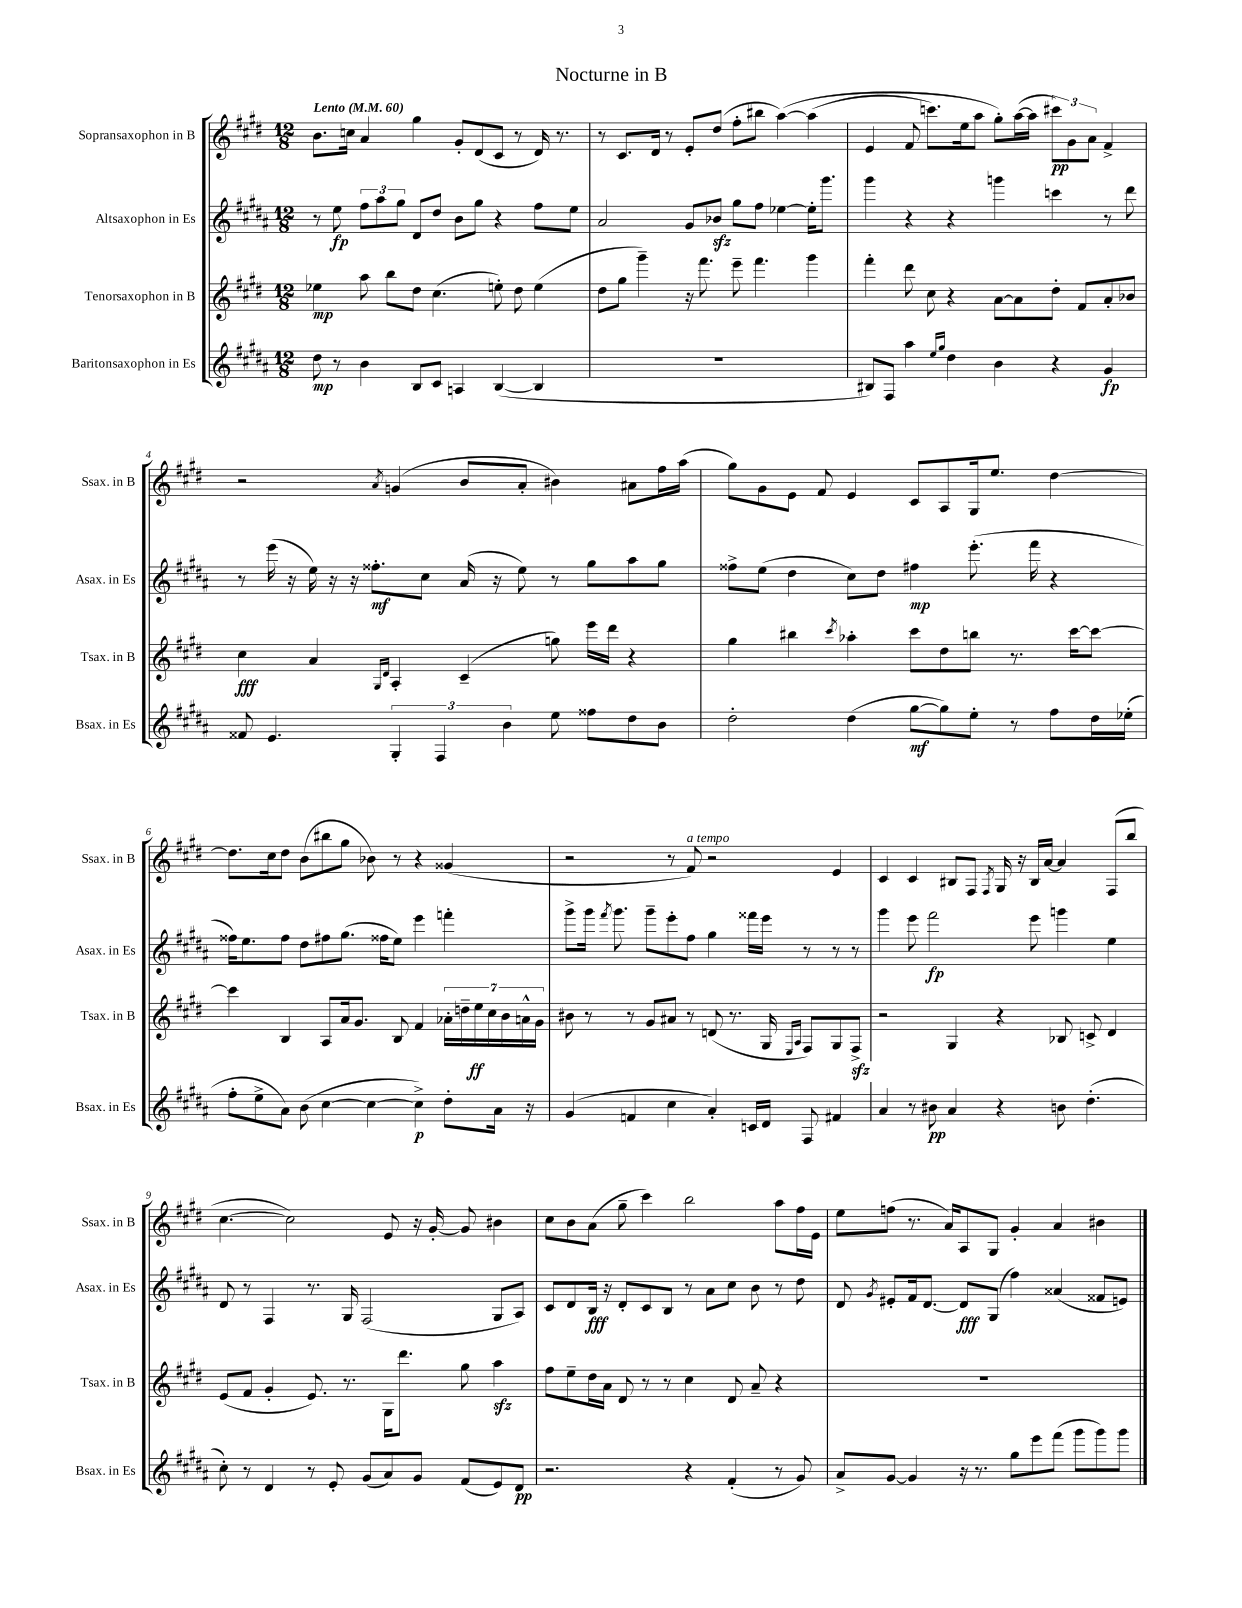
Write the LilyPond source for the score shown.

\header { title = "Nocturne in B" }
<<
\new StaffGroup <<
\new Staff = "s0" \with { instrumentName = "Sopransaxophon in B" shortInstrumentName = "Ssax. in B" } {
    \clef treble \key e \major \numericTimeSignature \time 12/8 \tempo "Lento" 4 = 60
    \autoBeamOff b'8.[ c''16] a'4 gis''4 gis'8[-. dis'8( cis'8] r8 dis'16) r8. |
    r8 cis'8.[ dis'16] r8 e'8[-. dis''8]( fis''8[-. bis''8] a''4~)\( a''4( |
    e'4 fis'8 c'''8.[) e''16 a''8] gis''8[-.\) a''16~( a''16] \tuplet 3/2 { cis'''8[\pp) gis'8 a'8] } fis'4-> |
    r2 \acciaccatura { a'8 } g'4( b'8[ a'8]-. bis'4) ais'8[ fis''16 a''16]( |
    gis''8[) gis'8 e'8] fis'8 e'4 cis'8[ a8 gis16 e''8.] dis''4~ |
    dis''8.[ cis''16 dis''8] b'8[( bis''8 gis''8] bes'8) r8 r4 gisis'4( |
    r2 r8 fis'8^\markup { \italic "a tempo" }) r2 e'4 |
    cis'4 cis'4 bis8[ fis8] \acciaccatura { fis8 } gis16 r16 bis16[ a'16]~ a'4 fis8[( b''8] |
    cis''4.~ cis''2) e'8 r16 gis'16~-. gis'8 bis'4 |
    cis''8[ b'8 a'8]( gis''8-- cis'''4) b''2 a''8[ fis''16 e'16] |
    e''8[ f''8]( r8. a'16[) a8 gis8] gis'4-. a'4 bis'4 \bar "|." |
}
\new Staff = "s1" \with { instrumentName = "Altsaxophon in Es" shortInstrumentName = "Asax. in Es" } {
    \clef treble \key b \major \numericTimeSignature \time 12/8
    \autoBeamOff r8 e''8\fp \tuplet 3/2 { fis''8[ ais''8 gis''8] } dis'8[ dis''8] b'8[ gis''8] r4 fis''8[ e''8] |
    ais'2 gis'8[ bes'8]\sfz gis''8[ fis''8] ees''4~ ees''16[-. gis'''8.] |
    gis'''4 r4 r4 g'''4 c'''4 r8 dis'''8 |
    r8 e'''16( r16 e''16) r16 r16 fisis''8.[-.\mf cis''8] ais'16( r16 e''8) r8 gis''8[ ais''8 gis''8] |
    fisis''8[-> e''8]( dis''4 cis''8[) dis''8] fis''4\mp e'''8.-.( fis'''16 r4 |
    fisis''16[) e''8. fisis''8] dis''8[ fis''8 gis''8.]( fisis''16[ e''8]) e'''4 f'''4-. |
    gis'''8[-> gis'''16] \acciaccatura { fis'''8 } gis'''8. gis'''8[-- e'''8-. fis''8] gis''4 fisis'''16[ e'''16] r8 r8 r8 |
    gis'''4 e'''8 fis'''2\fp e'''8 g'''4 e''4 |
    dis'8 r8 fis4 r8. gis16 fis2( gis8[ ais8]) |
    cis'8[ dis'8 b16]\fff r16 dis'8[-. cis'8 b8] r8 ais'8[ cis''8] b'8 r8 dis''8 |
    dis'8 \acciaccatura { gis'8 } eis'8[-. fis'16 dis'8.]~ dis'8[\fff gis8]( fis''4) aisis'4( fisis'8[ e'8]) \bar "|." |
}
\new Staff = "s2" \with { instrumentName = "Tenorsaxophon in B" shortInstrumentName = "Tsax. in B" } {
    \clef treble \key e \major \numericTimeSignature \time 12/8
    \autoBeamOff ees''4\mp a''8 b''8[ dis''8] cis''4.( e''8-.) dis''8 e''4( |
    dis''8[ gis''8] gis'''4--) r16 fis'''8. e'''8-- fis'''4. gis'''4 |
    fis'''4-. dis'''8 cis''8 r4 a'8[~ a'8 dis''8]-. fis'8[ a'8-. bes'8] |
    cis''4\fff a'4 \grace { gis16[ dis'16] } a4-. cis'4--( g''8) e'''16[ dis'''16] r4 |
    gis''4 bis''4 \acciaccatura { cis'''8 } aes''4-. cis'''8[ dis''8 b''8] r8. cis'''16[~ cis'''8]~ |
    cis'''4 b4 a8[ a'16 gis'8.] b8 fis'4 \tuplet 7/4 { aes'16[-. d''16-- e''16\ff cis''16 b'16 a'16-^ gis'16] } |
    bis'8 r8 r8 gis'8[ ais'8] r8 d'8( r8. gis16 \grace { e16[ a16] } fis8[) gis8 fis8]->\sfz |
    r2 gis4 r4 bes8 c'8-> dis'4 |
    e'8[( fis'8] gis'4-. e'8.) r8. gis16[ dis'''8.] gis''8 a''4\sfz |
    fis''8[ e''8-- dis''16 a'16] dis'8 r8 r8 cis''4 dis'8 a'8-- r4 |
    R1. \bar "|." |
}
\new Staff = "s3" \with { instrumentName = "Baritonsaxophon in Es" shortInstrumentName = "Bsax. in Es" } {
    \clef treble \key b \major \numericTimeSignature \time 12/8
    \autoBeamOff dis''8\mp r8 b'4 b8[ cis'8] a4 b4~( b4 |
    R1. |
    bis8[) fis8] ais''4 \grace { e''16[ gis''16] } dis''4 b'4 r4 gis'4\fp |
    fisis'8 e'4. \tuplet 3/2 { gis4-. fis4 b'4 } e''8 fisis''8[ dis''8 b'8] |
    dis''2-. dis''4( gis''8[~\mf gis''8) e''8]-. r8 fis''8[ dis''16 ees''16]-.( |
    fis''8[-. e''8-> ais'8]) b'8( cis''4~ cis''4~ cis''4->\p) dis''8[-. ais'16] r16 |
    gis'4( f'4 cis''4 ais'4-.) c'16[ dis'16] fis8 fis'4 |
    ais'4 r8 bis'8\pp ais'4 r4 b'8 dis''4.-.( |
    cis''8-.) r8 dis'4 r8 e'8-. gis'8[( ais'8) gis'8] fis'8[( e'8) dis'8]\pp |
    r2. r4 fis'4-.( r8 gis'8) |
    ais'8[-> gis'8]~ gis'4 r16 r8. gis''8[ e'''8 fis'''8]( gis'''8[ gis'''8) gis'''8] \bar "|." |
}
>>
>>
